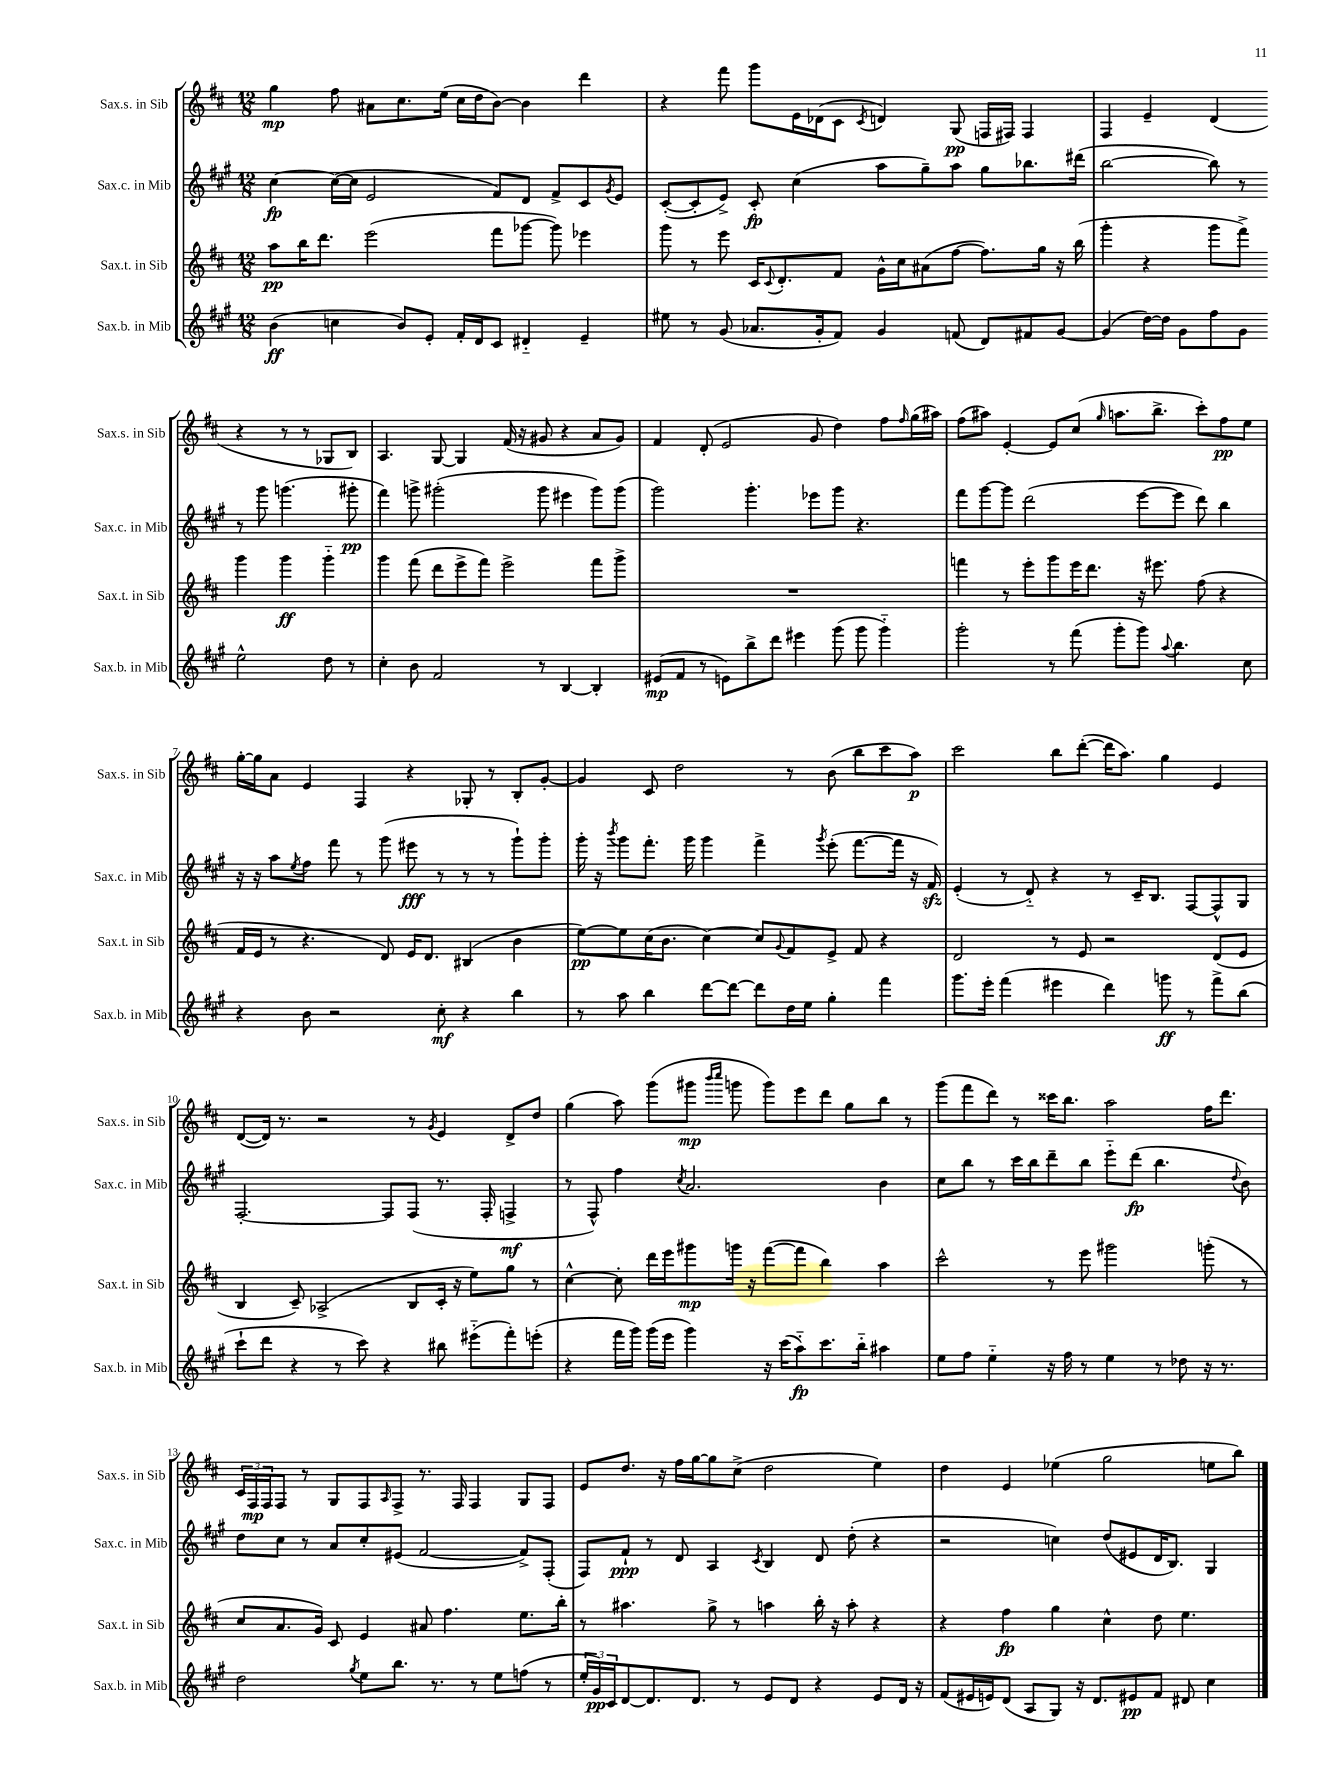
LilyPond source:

<<
\new StaffGroup <<
\new Staff = "s0" \with { instrumentName = "Sax.s. in Sib" shortInstrumentName = "Sax.s. in Sib" } {
    \clef treble \key d \major \numericTimeSignature \time 12/8
    g''4\mp fis''8 ais'8 cis''8. e''16( cis''16 d''16 b'8~) b'4 d'''4 |
    r4 fis'''8 g'''8 e'16 des'16( cis'8 \acciaccatura { cis'8 } d'4) g8\pp( f16 fis16) fis4 |
    fis4 e'4-- d'4( r4 r8 r8 ges8 b8) |
    a4. g8~ g4 fis'16( r16 gis'8 r4 a'8 gis'8) |
    fis'4 d'8-.( e'2 g'8 d''4) fis''8 \grace { fis''16 } g''16( ais''16) |
    fis''8( ais''8) e'4~-. e'8 cis''8( \grace { g''16 } a''8. b''8.-> cis'''8-.) fis''8\pp e''8 |
    g''16~-. g''16 a'8 e'4 fis4 r4 ges8-. r8 b8-. g'8~-. |
    g'4 cis'8 d''2 r8 b'8( b''8 cis'''8 a''8\p) |
    cis'''2 b''8 d'''8~-.( d'''16 a''8.) g''4 e'4 |
    d'8~( d'16) r8. r2 r8 \acciaccatura { g'8 } e'4 d'8-> d''8 |
    g''4( a''8) g'''8( gis'''8\mp \grace { b'''16 cis''''16 } g'''8 g'''8) e'''8 d'''8 g''8 b''8 r8 |
    g'''8( fis'''8 d'''8) r8 cisis'''16 b''8. a''2 fis''16 d'''8. |
    \tuplet 3/2 { cis'16 fis16\mp fis16 } fis8 r8 g8 fis8 \grace { a16 } fis8-> r8. fis16 fis4 g8 fis8 |
    e'8 d''8. r16 fis''16 g''16~ g''8 cis''8->( d''2 e''4) |
    d''4 e'4 ees''4( g''2 e''8 b''8) \bar "|." |
}
\new Staff = "s1" \with { instrumentName = "Sax.c. in Mib" shortInstrumentName = "Sax.c. in Mib" } {
    \clef treble \key a \major \numericTimeSignature \time 12/8
    cis''4~\fp cis''16~( cis''16 e'2 fis'8) d'8 fis'8-> cis'8 \acciaccatura { gis'8 } e'8 |
    cis'8~-.( cis'8-. e'8->) cis'8-.\fp cis''4( a''8 gis''8--) a''8 gis''8 bes''8. dis'''16( |
    b''2~ b''8) r8 r8 gis'''8 g'''4.( gis'''8-.\pp |
    fis'''4) g'''8-> gis'''2-.( gis'''8 eis'''4 gis'''8) gis'''8( |
    gis'''2) gis'''4.-. ees'''8 gis'''8 r4. |
    fis'''8 gis'''8~ gis'''8 d'''2( e'''8~ e'''8 d'''8) b''4 |
    r16 r16 a''8 \acciaccatura { e''8 } fis''8 fis'''8 r8 gis'''8( eis'''8\fff r8 r8 r8 gis'''8-!) gis'''8-. |
    gis'''16-. r16 \acciaccatura { b'''8 } gis'''8 fis'''8.-. gis'''16 gis'''4 fis'''4-> \acciaccatura { gis'''8 } e'''8-.( fis'''8.~ fis'''16 r16 fis'16\sfz) |
    e'4-.( r8 d'8-_) r4 r8 cis'16-- b8. fis8~ fis8-^ gis8 |
    fis2.~-. fis8 fis8( r8. fis16-. f4->\mf |
    r8 fis8-^) fis''4 \acciaccatura { cis''8 } a'2. b'4 |
    cis''8 b''8 r8 cis'''16 b''16 d'''8-- b''8 e'''8-_ d'''8\fp( b''4. \appoggiatura { d''8 } b'8) |
    d''8 cis''8 r8 a'8 cis''8-. eis'8( fis'2~ fis'8->) fis8-.( |
    fis8) fis'8-!\ppp r8 d'8 a4 \acciaccatura { cis'8 } b4 d'8 d''8-.( r4 |
    r2 c''4) d''8( eis'8 d'16 b8.) gis4 \bar "|." |
}
\new Staff = "s2" \with { instrumentName = "Sax.t. in Sib" shortInstrumentName = "Sax.t. in Sib" } {
    \clef treble \key d \major \numericTimeSignature \time 12/8
    a''8\pp b''16 d'''8. e'''2( fis'''8 ges'''8~ ges'''8) ees'''4 |
    g'''8 r8 e'''8 cis'16 \appoggiatura { cis'8 } d'8.-. fis'8 g'16-^ cis''16 ais'8( fis''8~ fis''8.) g''16 r16 b''16( |
    g'''4-. r4 g'''8 fis'''8->) g'''4 g'''4\ff g'''4-_ |
    g'''4 fis'''8( d'''8 e'''8-> fis'''8) e'''2-> fis'''8 g'''8-> |
    R1. |
    f'''4 r8 e'''8-. g'''8 e'''16 d'''8. r16 eis'''8. fis''8( r4 |
    fis'16 e'16 r8 r4. d'8) e'16 d'8. bis4( b'4 |
    e''8~\pp) e''8 cis''16( b'8. cis''4~) cis''8 \appoggiatura { g'8 } fis'8 e'8-> fis'8 r4 |
    d'2 r8 e'8 r2 d'8( e'8 |
    b4 cis'8--) aes2->( b8 cis'16-. r16 e''8) g''8 r8 |
    cis''4~-^ cis''8-. d'''16 e'''16 gis'''8\mp g'''16 r16 fis'''8~( fis'''8 b''4) a''4 |
    cis'''2-^ r8 e'''8 gis'''2 g'''8-.( r8 |
    cis''8 a'8. g'16) cis'8 e'4 ais'8 fis''4. e''8. b''16-. |
    r8 ais''4. g''8-> r8 a''4 b''16-. r16 a''8-. r4 |
    r4 fis''4\fp g''4 cis''4-^ d''8 e''4. \bar "|." |
}
\new Staff = "s3" \with { instrumentName = "Sax.b. in Mib" shortInstrumentName = "Sax.b. in Mib" } {
    \clef treble \key a \major \numericTimeSignature \time 12/8
    b'4\ff( c''4 b'8) e'8-. fis'16-. d'16 cis'8 dis'4-_ e'4-- |
    eis''8 r8 gis'8( aes'8. gis'16-. fis'8) gis'4 f'8( d'8) fis'8 gis'8~ |
    gis'4( d''16~) d''16 gis'8 fis''8 gis'8 e''2-^ d''8 r8 |
    cis''4-. b'8 fis'2 r8 b4~ b4-. |
    eis'8\mp( fis'8 r8 e'8) b''8-> d'''8 eis'''4 gis'''8( gis'''8 gis'''4-_) |
    gis'''2-. r8 fis'''8( gis'''8-. gis'''8) \appoggiatura { a''8 } b''4. cis''8 |
    r4 b'8 r2 cis''8-.\mf r4 b''4 |
    r8 a''8 b''4 d'''8~ d'''8~ d'''8 d''16 e''16 gis''4-. fis'''4 |
    gis'''8. e'''16-. fis'''4( eis'''4 d'''4) g'''8\ff r8 fis'''8-> b''8( |
    cis'''8-! d'''8 r4 r8 cis'''8) r4 bis''8 eis'''8-_( fis'''8-.) e'''8-.( |
    r4 fis'''16 gis'''16) gis'''16( e'''16 gis'''4) r16 cis'''16( a''8-_\fp) cis'''8. b''16-_ ais''4 |
    e''8 fis''8 e''4-_ r16 fis''16 r8 e''4 r8 des''8 r16 r8. |
    d''2 \acciaccatura { gis''8 } e''8 b''8. r8. r8 e''8 f''8( r8 |
    \tuplet 3/2 { e''16-. gis'16\pp) cis'16 } d'8~ d'8. d'8. r8 e'8 d'8 r4 e'8 d'16 r16 |
    fis'8( eis'16 e'16) d'8( a8 gis8) r16 d'8. eis'8\pp fis'8 dis'8 cis''4 \bar "|." |
}
>>
>>
